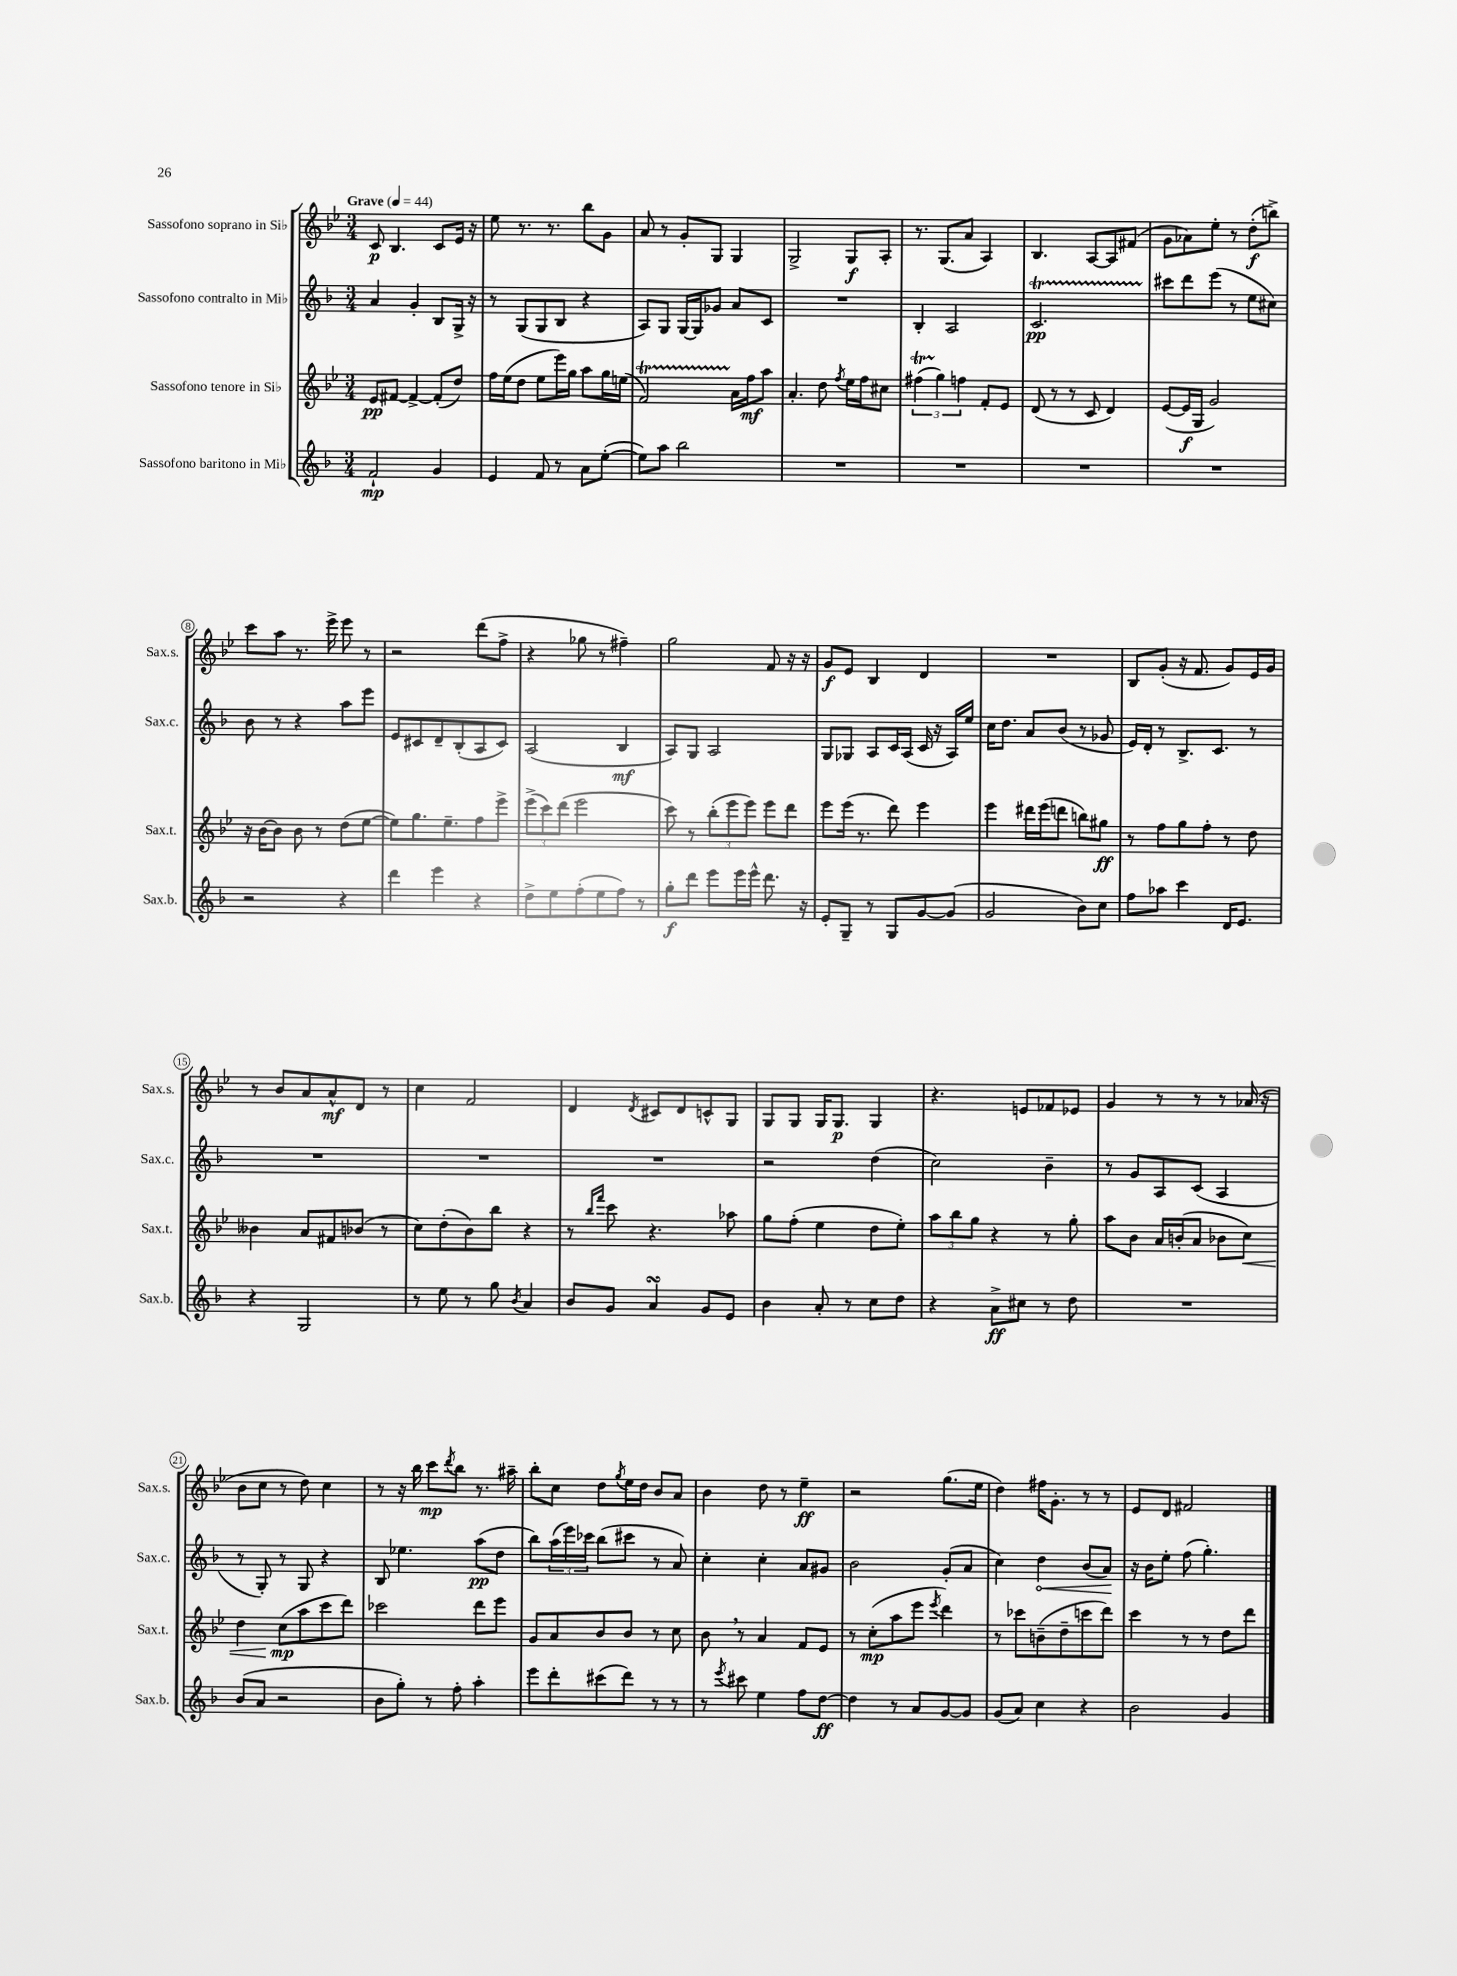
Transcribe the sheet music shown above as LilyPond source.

<<
\new StaffGroup <<
\new Staff = "s0" \with { instrumentName = "Sassofono soprano in Sib" shortInstrumentName = "Sax.s." } {
    \clef treble \key bes \major \numericTimeSignature \time 3/4 \tempo "Grave" 4 = 44
    c'8\p bes4. c'8 ees'16 r16 |
    ees''8 r8. r8. bes''8 g'8 |
    a'8 r8 g'8-. g8 g4 |
    g2-> g8\f a8-. |
    r8. g8.( a'8 a4) |
    bes4. a8~ a8 fis'8( |
    g'8 aes'8) ees''8-. r8 d''8-.\f( b''8->) |
    c'''8 a''8 r8. ees'''16-> ees'''8 r8 |
    r2 d'''8( f''8-> |
    r4 ges''8 r8 fis''4--) |
    g''2 f'8 r16 r16 |
    g'8\f ees'8 bes4 d'4 |
    R2. |
    bes8 g'8-.( r16 f'8. g'8) ees'16 g'16 |
    r8 bes'8 a'8 a'8-^\mf d'8 r8 |
    c''4 f'2 |
    d'4 \acciaccatura { d'8 } cis'8 d'8 c'8-^ g8 |
    g8 g8 g16 g8.\p g4 |
    r4. e'8 fes'8 ees'8 |
    g'4 r8 r8 r8 aes'16( r16 |
    bes'8 c''8 r8 d''8) c''4 |
    r8 r16 bes''16 c'''8\mp \acciaccatura { d'''8 } bes''8 r8. ais''16-- |
    bes''8-. c''8 d''8 \acciaccatura { g''8 } ees''16 d''16 bes'8 a'8 |
    bes'4 d''8 r8 ees''4--\ff |
    r2 g''8.( ees''16 |
    d''4) fis''16 g'8.-. r8 r8 |
    ees'8 d'8 fis'2 \bar "|." |
}
\new Staff = "s1" \with { instrumentName = "Sassofono contralto in Mib" shortInstrumentName = "Sax.c." } {
    \clef treble \key f \major \numericTimeSignature \time 3/4
    a'4 g'4-. bes8 g16-> r16 |
    r8 g8( g8 bes8 r4 |
    a8) g8 g16~ g16 ges'8 a'8 c'8 |
    R2. |
    bes4-. a2 |
    c'2.\startTrillSpan\pp |
    cis'''8\stopTrillSpan d'''8 e'''8( r8 e''8 cis''8) |
    bes'8 r8 r4 a''8 e'''8 |
    e'8 cis'8 d'8-- bes8-.( a8 cis'8) |
    a2( bes4\mf |
    a8) g8 a2 |
    g8 ges8 a8 c'16 a16( c'16 r16 a16) e''16 |
    c''16 d''8. a'8 bes'8( r8 ges'8 |
    e'16) d'16-. r8 bes8.-> c'8. r8 |
    R2. |
    R2. |
    R2. |
    r2 d''4( |
    c''2) bes'4-- |
    r8 g'8 a8 c'8( a4 |
    r8 g8-.) r8 g8 r4 |
    bes8 ees''4. a''8\pp( d''8 |
    bes''8) \tuplet 3/2 { a''16( e'''16) ces'''16 } bes''8( cis'''8 r8 a'8) |
    c''4-. c''4-. a'8 gis'8 |
    bes'2 g'8-.( a'8 |
    c''4) \once \override Hairpin.circled-tip = ##t d''4\< bes'8( a'8\!) |
    r16 bes'16 e''8-. f''8( g''4.-.) \bar "|." |
}
\new Staff = "s2" \with { instrumentName = "Sassofono tenore in Sib" shortInstrumentName = "Sax.t." } {
    \clef treble \key bes \major \numericTimeSignature \time 3/4
    ees'8\pp fis'8~ fis'4~-> fis'8-.( d''8) |
    f''16 ees''16( d''8 ees''8 ees'''16) g''16 a''8 g''16 e''16( |
    f'2\startTrillSpan) a'16\stopTrillSpan f''16\mf a''8 |
    a'4.-. d''8 \acciaccatura { f''8 } ees''16 f''16 cis''8 |
    \tuplet 3/2 { fis''4\startTrillSpan( g''4\stopTrillSpan) f''4 } f'8-. ees'8 |
    d'8( r8 r8 c'8 d'4) |
    ees'8~( ees'16\f g16 g'2) |
    r16 bes'16~ bes'8 bes'8 r8 d''8( ees''8~ |
    ees''8) g''8. ees''8.-- f''8 ees'''8-> |
    \tuplet 3/2 { ees'''8->( c'''8) d'''8( } ees'''2 |
    c'''8) r8 \tuplet 3/2 { bes''8-.( ees'''8 ees'''8) } ees'''8 d'''8 |
    ees'''8 ees'''16( r8. d'''8) ees'''4 |
    ees'''4 dis'''16 ees'''16( d'''8 b''8) gis''8\ff |
    r8 f''8 g''8 f''8-. r8 d''8 |
    beses'4 a'8 fis'8 bes'8( r8 |
    c''8) d''8-.( bes'8) bes''8 r4 |
    r8 \grace { bes''16 f'''16 } c'''8 r4. aes''8 |
    g''8 f''8-.( ees''4 d''8 ees''8-.) |
    \tuplet 3/2 { a''8 bes''8 g''8 } r4 r8 g''8-. |
    a''8 bes'8 a'16 b'16-.( a'8 bes'8 c''8\<) |
    d''4 c''8\mp\!( a''8 c'''8 d'''8) |
    ces'''2 d'''8 ees'''8 |
    g'8 a'8 bes'8 bes'8 r8 c''8 |
    bes'8 \breathe r8 a'4 f'8 ees'8 |
    r8 c''8-.\mp( a''8 ees'''8 \acciaccatura { ees'''8 } d'''4) |
    r8 ces'''8 b'8--( d''8-- c'''8 d'''8) |
    c'''4 r8 r8 d''8 d'''8 \bar "|." |
}
\new Staff = "s3" \with { instrumentName = "Sassofono baritono in Mib" shortInstrumentName = "Sax.b." } {
    \clef treble \key f \major \numericTimeSignature \time 3/4
    f'2-!\mp g'4 |
    e'4 f'8 r8 a'8 e''8~-.( |
    e''8) a''8 bes''2 |
    R2. |
    R2. |
    R2. |
    R2. |
    r2 r4 |
    d'''4 e'''4 r4 |
    d''8-> e''8 f''8-.( e''8 f''8) r8 |
    g''8-.\f d'''8 e'''8 e'''16 e'''16-^ d'''8. r16 |
    e'8-. g8-- r8 g8 g'8~ g'8( |
    g'2 bes'8) c''8 |
    f''8 aes''8 c'''4 d'16 e'8. |
    r4 g2 |
    r8 e''8 r8 g''8 \acciaccatura { bes'8 } a'4 |
    bes'8 g'8 a'4\turn g'8 e'8 |
    bes'4 a'8-. r8 c''8 d''8 |
    r4 a'8->\ff cis''8 r8 d''8 |
    R2. |
    bes'8( a'8 r2 |
    bes'8 g''8-.) r8 f''8-. a''4-. |
    e'''8 d'''8-. cis'''8( d'''8) r8 r8 |
    r8 \acciaccatura { e'''8 } cis'''8 e''4 f''8 d''8~\ff |
    d''4 r8 a'8 g'8~ g'8 |
    g'8( a'8) c''4 r4 |
    bes'2 g'4 \bar "|." |
}
>>
>>
\layout { \context { \Score \override BarNumber.stencil = #(make-stencil-circler 0.1 0.3 ly:text-interface::print) } }
